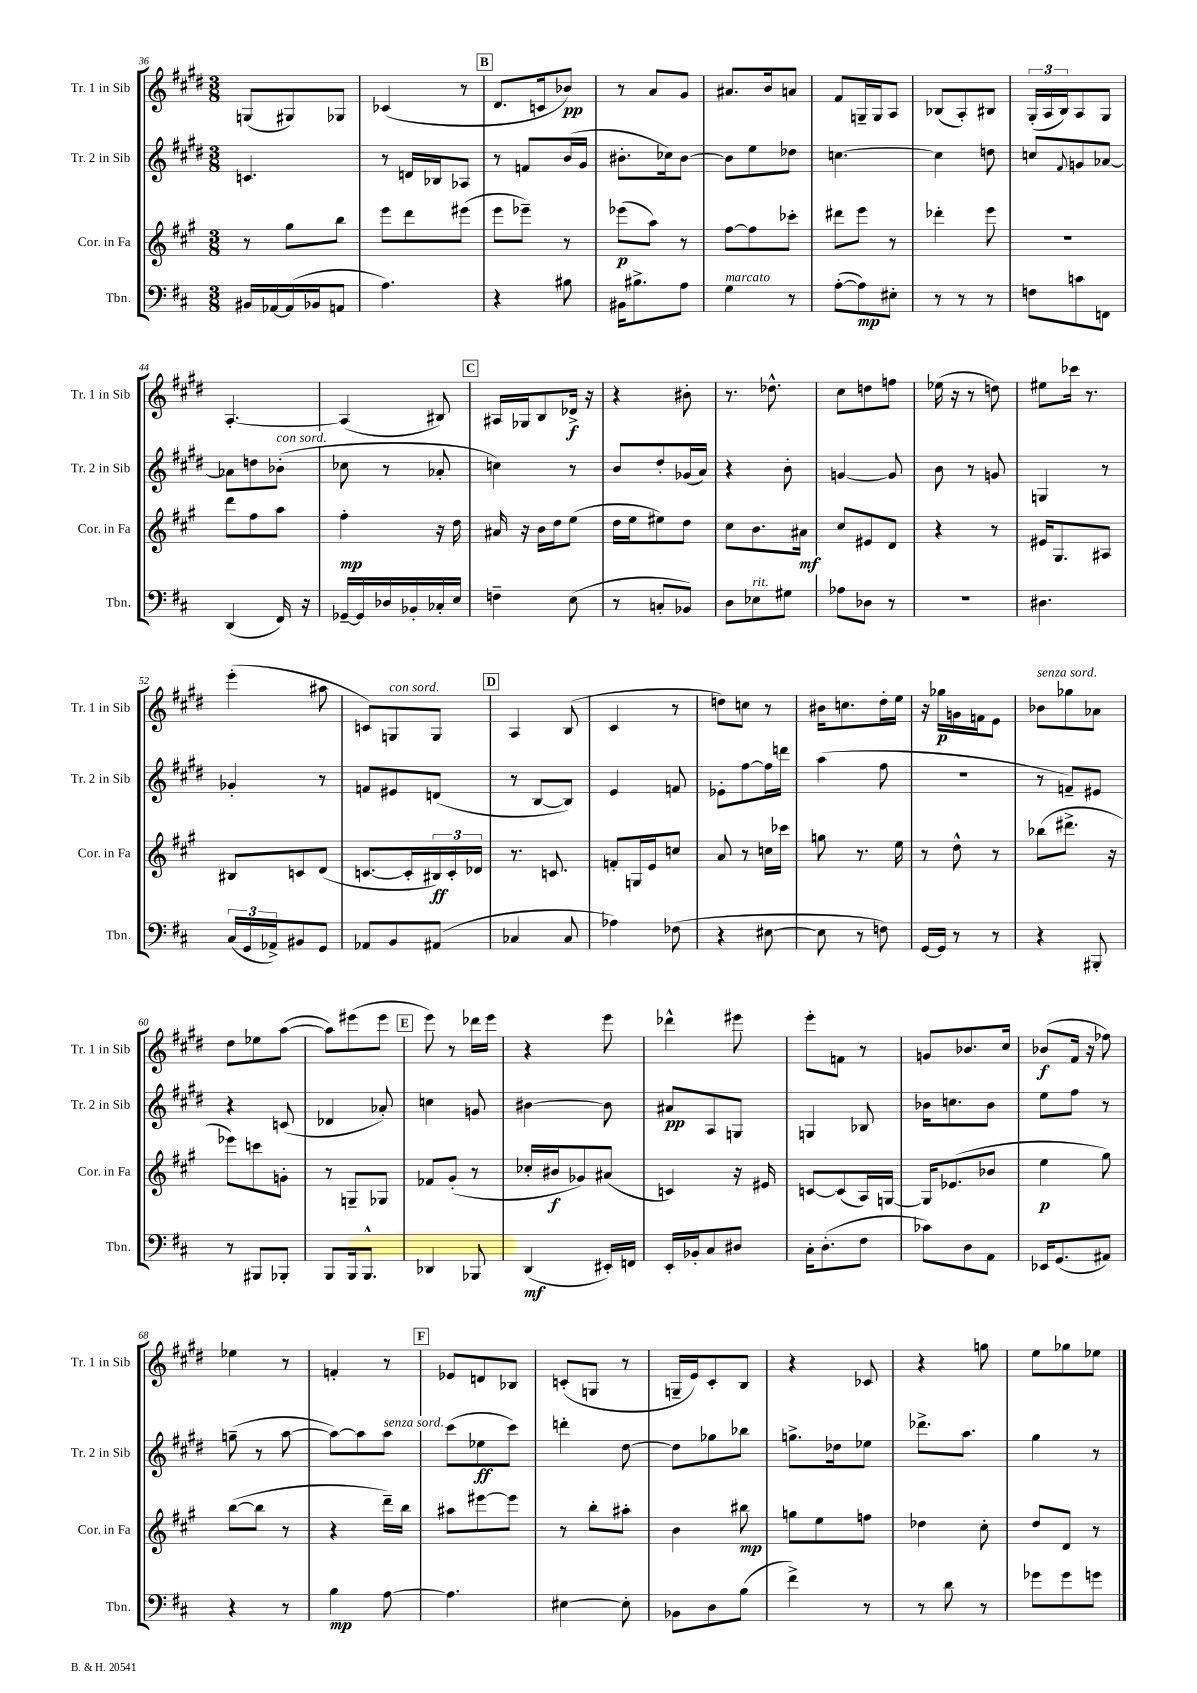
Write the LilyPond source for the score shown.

<<
\new StaffGroup <<
\new Staff = "s0" \with { instrumentName = "Tr. 1 in Sib" shortInstrumentName = "Tr. 1 in Sib" } {
    \clef treble \key e \major \numericTimeSignature \time 3/8
    g8( gis8) ges8 |
    ces'4( r8 |
    \mark \markup { \box "B" } dis'8. c'16 bes'8\pp) |
    r8 a'8 gis'8 |
    ais'8. b'16 a'8 |
    fis'8 g16-- g16 a8 |
    bes8( a8-.) bis8 |
    \tuplet 3/2 { gis16-.( a16 b16) } a8 gis8 |
    a4.~-. |
    a4( bis8) |
    \mark \markup { \box "C" } ais16 ges16 b8 des'16->\f r16 |
    r4 bis'8-. |
    r8. des''8.-^ |
    cis''8 d''8 f''8 |
    ees''16( r16 r8 d''8) |
    eis''8 ces'''16 r8. |
    e'''4-.( ais''8 |
    c'8) g8^\markup { \italic "con sord." } g8 |
    \mark \markup { \box "D" } a4 b8( |
    cis'4 r8 |
    d''8) c''8 r8 |
    bis'16 c''8. dis''16-. e''16 |
    r16 ges''16\p g'16 f'16 e'8 |
    bes'8^\markup { \italic "senza sord." } ges''8 aes'8 |
    dis''8 ees''8 a''8~( |
    a''8) eis'''8( eis'''8 |
    \mark \markup { \box "E" } e'''8) r8 des'''16 e'''16 |
    r4 e'''8 |
    des'''4-^ eis'''8 |
    e'''8-. f'8 r8 |
    g'8 bes'8. cis''16 |
    bes'8\f( fis'16 r16 fes''8) |
    ees''4 r8 |
    f'4-. r8 |
    \mark \markup { \box "F" } ees'8 d'8 bes8 |
    c'8-.( g8 r8 |
    g16-- e'16) cis'8-. b8 |
    r4 ces'8 |
    r4 g''8 |
    e''8 ges''8 ees''8 \bar "|." |
}
\new Staff = "s1" \with { instrumentName = "Tr. 2 in Sib" shortInstrumentName = "Tr. 2 in Sib" } {
    \clef treble \key e \major \numericTimeSignature \time 3/8
    c'4. |
    r8 d'16 bes16 aes8 |
    \mark \markup { \box "B" } r8 f'8 b'16( gis'16 |
    bis'8.-. ces''16) bis'8~ |
    bis'8 e''8 des''8 |
    c''4.~ |
    c''4 d''8 |
    c''8 \appoggiatura { fis'8 } g'8 aes'8~ |
    aes'8 d''8 bes'8-.^\markup { \italic "con sord." }( |
    ces''8 r8 aes'8-. |
    \mark \markup { \box "C" } c''4) r8 |
    b'8 dis''8-. ges'16( a'16) |
    r4 b'8-. |
    g'4~ g'8 |
    b'8 r8 g'8 |
    g4 r8 |
    ges'4-. r8 |
    f'8 eis'8 d'8( |
    \mark \markup { \box "D" } r8 b8~ b8) |
    e'4 f'8 |
    ees'8-. fis''8~ fis''16 d'''16 |
    a''4( fis''8 |
    R4. |
    r8 f'8--) eis'8 |
    r4 c'8( |
    des'4 aes'8-.) |
    \mark \markup { \box "E" } c''4 g'8 |
    bis'4~ bis'8 |
    ais'8\pp a8 g8 |
    g4 bes8 |
    bes'16 c''8. bes'8 |
    e''8 fis''8 r8 |
    g''8--( r8 a''8~ |
    a''8~) a''8 a''8^\markup { \italic "senza sord." } |
    \mark \markup { \box "F" } cis'''8( ees''8\ff cis'''8) |
    d'''4-. dis''8~ |
    dis''8 ges''8 bes''8 |
    g''8.-> des''16 ees''8 |
    des'''8.-> a''8. |
    gis''4 r8 \bar "|." |
}
\new Staff = "s2" \with { instrumentName = "Cor. in Fa" shortInstrumentName = "Cor. in Fa" } {
    \clef treble \key a \major \numericTimeSignature \time 3/8
    r8 gis''8 b''8 |
    e'''8 d'''8 eis'''8( |
    \mark \markup { \box "B" } e'''8 ees'''8--) r8 |
    ees'''8\p( a''8) r8 |
    fis''8~ fis''8 ces'''8-. |
    dis'''8 e'''8 r8 |
    des'''4-. e'''8 |
    R4. |
    d'''8 fis''8 a''8 |
    fis''4-.\mp r16 d''16 |
    \mark \markup { \box "C" } ais'16 r16 b'16 d''16 e''8( |
    d''16 e''16 eis''8) d''8 |
    cis''8 b'8. ais'16\mf |
    cis''8 eis'8 d'8 |
    r4 r8 |
    eis'16 gis8. ais8 |
    bis8 c'8 d'8( |
    c'8.~ c'16-. \tuplet 3/2 { bis16\ff) c'16-. des'16 } |
    \mark \markup { \box "D" } r8. c'8. |
    f'8-. g16 e'16 c''8 |
    a'8 r8 c''16 ces'''16 |
    g''8 r8. e''16 |
    r8 d''8-^ r8 |
    bes''8( dis'''8.-> r16 |
    ees'''8) c'''8 g'8-. |
    r8 g8-- ges8 |
    \mark \markup { \box "E" } fes'8 gis'8-.( r8 |
    ces''16-. bis'16\f ges'8) ais'8( |
    c'4) r16 eis'16 |
    c'8~ c'8( a16) g16~ |
    g16 ees'8.( bes'8 |
    e''4\p gis''8) |
    b''8~( b''8 r8 |
    r4 d'''16--) b''16 |
    \mark \markup { \box "F" } ais''8 eis'''8~ eis'''8 |
    r8 b''8-. ais''8-. |
    b'4 bis''8\mp |
    g''8 e''8 f''8 |
    des''4 cis''8-. |
    d''8 d'8 r8 \bar "|." |
}
\new Staff = "s3" \with { instrumentName = "Tbn." shortInstrumentName = "Tbn." } {
    \clef bass \key d \major \numericTimeSignature \time 3/8
    bis,16 aes,16~ aes,16( bes,16 a,8 |
    a4.) |
    \mark \markup { \box "B" } r4 bis8 |
    bis,16 bis8.-> a8 |
    g4^\markup { \italic "marcato" } r8 |
    a8~-.( a8\mp) eis8-. |
    r8 r8 r8 |
    f8 c'8 f,8 |
    d,4( fis,16) r16 |
    ges,16~-- ges,16 des16 bes,16-. ces16-. e16 |
    \mark \markup { \box "C" } f4-- e8( |
    r8 c8-. bes,8) |
    d8 ees8^\markup { \italic "rit." } gis8 |
    aes8 des8 r8 |
    R4. |
    dis4. |
    \tuplet 3/2 { cis16( g,16 aes,16->) } bis,8 g,8 |
    aes,8 b,8 ais,8( |
    \mark \markup { \box "D" } ces4 ces8 |
    aes4) fes8( |
    r4 eis8~ |
    eis8 r8 f8) |
    g,16~ g,16 r8 r8 |
    r4 bis,,8-. |
    r8 bis,,8 bes,,8-. |
    b,,8 b,,16 b,,8.-^ |
    \mark \markup { \box "E" } des,4 bes,,8 |
    d,4\mf( eis,16-.) f,16 |
    e,16-. bes,16-. cis8 dis8 |
    cis16-. d8.-.( fis8 |
    ces'8) d8 a,8 |
    ees,16 g,8.( ais,8) |
    r4 r8 |
    b4\mp a8~ |
    \mark \markup { \box "F" } a4. |
    eis4~ eis8-. |
    bes,8 d8 b8( |
    fis'4->) r8 |
    r8 d'8 r8 |
    ges'8 ges'8 g'8 \bar "|." |
}
>>
>>
\layout { \context { \Score currentBarNumber = #36 } }
